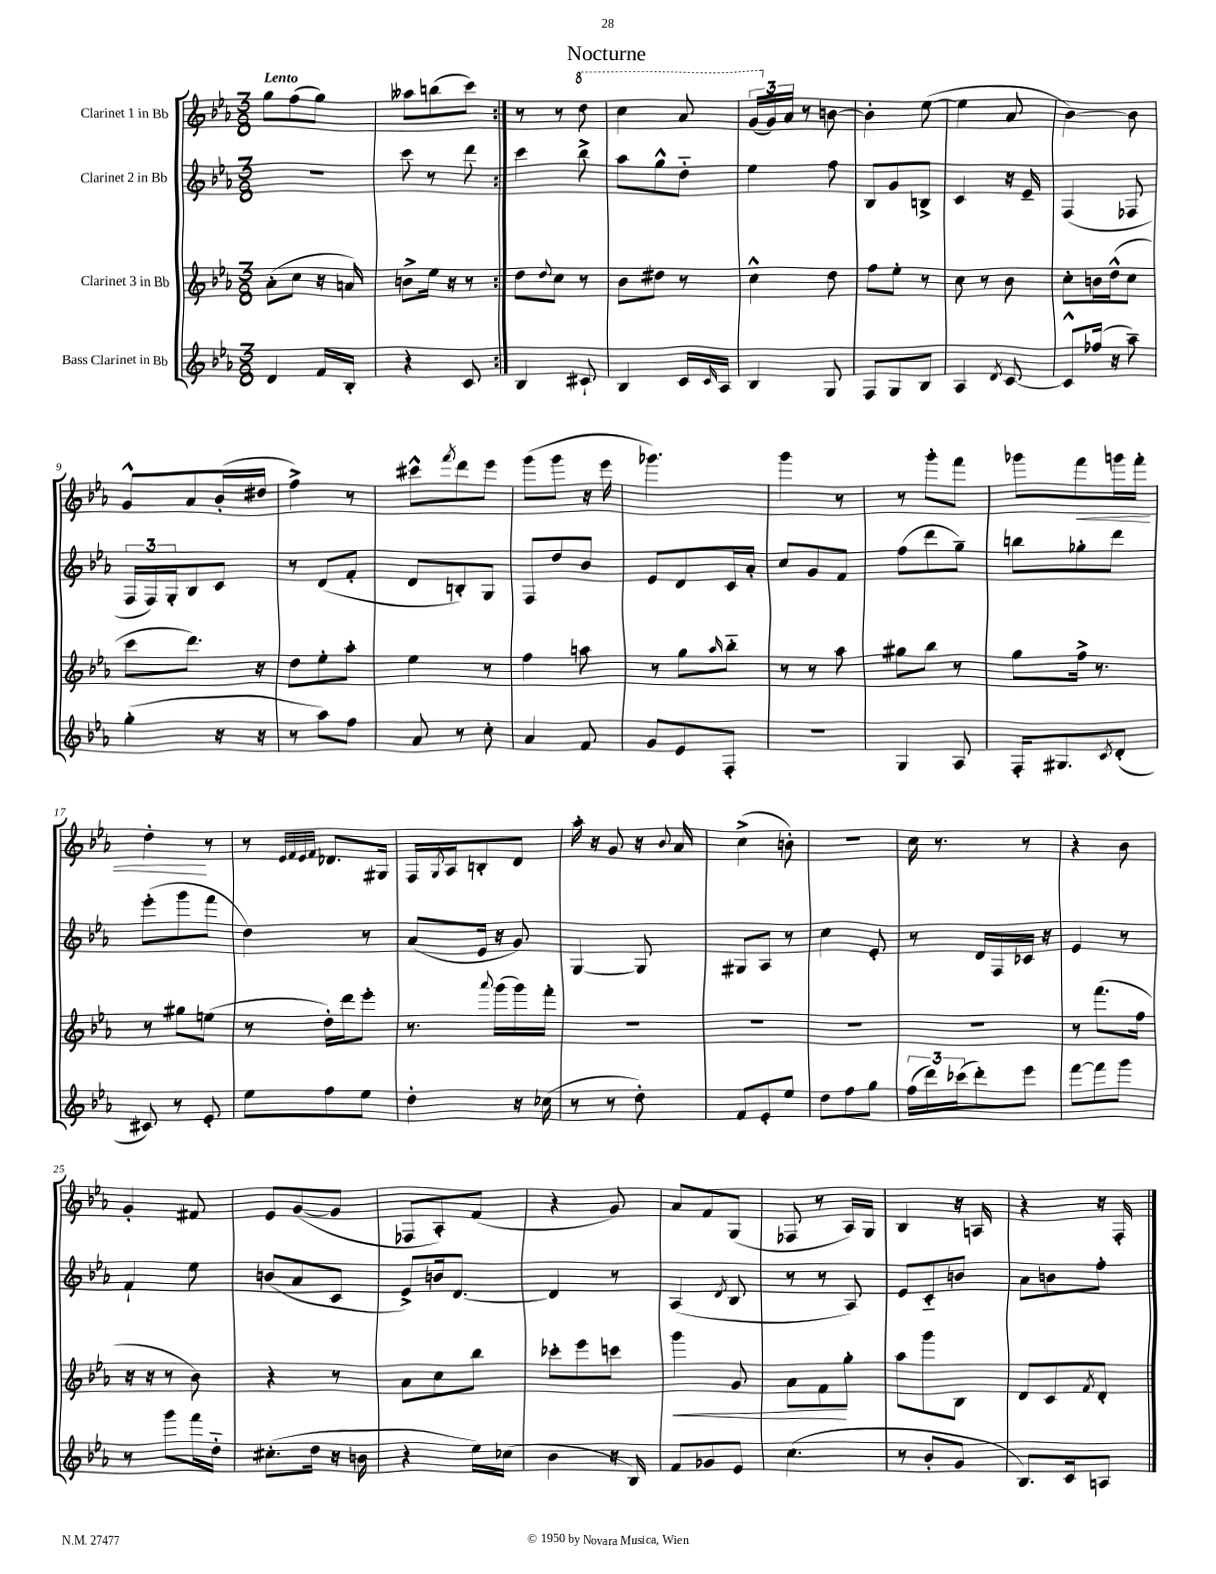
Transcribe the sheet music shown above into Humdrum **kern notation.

**kern	**kern	**kern	**kern
*staff4	*staff3	*staff2	*staff1
*clefG2	*clefG2	*clefG2	*clefG2
*k[b-e-a-]	*k[b-e-a-]	*k[b-e-a-]	*k[b-e-a-]
*M3/8	*M3/8	*M3/8	*M3/8
4d	(8a-'	4.r	8gg
.	8cc	.	(8ff
16f	16r	.	8gg)
16B-'	16a)	.	.
=	=	=	=
4r	8b^	8ccc	8aa--
.	16ee-	8r	(8bb
.	16r	.	.
8c	8r	8ddd	8ccc)
=:|!	=:|!	=:|!	=:|!
4B-	8dd	4ccc	8r
.	8qqdd	.	.
.	8cc	.	8r
8c#`	8r	8bb-^	8ddd
=	=	=	=
4B-	8b-	8aa-	4ccc
.	8dd#	8gg^^	.
16c	8r	8dd'~	8aa-
16qqc	.	.	.
16A-	.	.	.
=	=	=	=
4B-	4cc^^	4ee-	(24gg
.	.	.	24g)
.	.	.	24a-
.	.	.	8r
8G	8dd	8ff	[8b
=	=	=	=
8F	8ff	8B-	4b']
8G	8ee-'	8g	.
8B-	8r	8B^	([8ee-
=	=	=	=
4A-	8cc	4c	4ee-]
.	8r	.	.
8qd	.	.	.
[8c	8b-	16r	8a-
.	.	16e-~	.
=	=	=	=
8c^^]	8cc'	(4F	[4b-)
(16ff-	16b	.	.
16r	(16dd^^	.	.
8aa-~)	8cc	8F-	8b-]
=	=	=	=
(4gg'	8ccc	24F	8g^^
.	.	24F)	.
.	.	24G'	.
.	8.ddd)	8B-	8a-
16r	.	8c	(16b-'
16r	16r	.	16dd#
=	=	=	=
8r	8dd	8r	4ff^)
8aa-)	8ee-'	(8d	.
8ff	8aa-'	8f'	8r
=	=	=	=
8a-	4ee-	8d	8ccc#^^
.	.	.	8qfff
8r	.	8B')	8ddd
8cc'	8r	8G	8eee-
=	=	=	=
4a-	4ff	8F	(8ggg
.	.	8dd	8ggg
8f	8aa	8b-	16r
.	.	.	16eee-
=	=	=	=
8g	8r	8e-	4.ggg-)
8e-	8gg	8d	.
.	16qqaa-	.	.
8F'	8bb-'~	16c	.
.	.	16a-'	.
=	=	=	=
4.r	8r	8cc	4ggg
.	8r	8g	.
.	8aa-	8f	8r
=	=	=	=
4G	8gg#	(8ff	8r
.	8bb-	8ddd	8ggg'
8A-	8r	8gg~)	8fff
=	=	=	=
16F'	8gg	8bb	8ggg-
8.G#	.	.	.
.	16ff^	8gg-'	8fff
.	8.r	.	.
8qc	.	.	.
(8d'	.	8ddd	16ggg
.	.	.	16fff'
=	=	=	=
8c#)	8r	(8eee-'	4dd'
8r	8gg#	8ggg	.
8e-'	(8ee	8fff	8r
=	=	=	=
8ee-	8r	4dd)	8r
.	.	.	32qqe-
.	.	.	32qqf
.	.	.	32qqe-
.	.	.	32qqf
8ff	16dd')	.	8.d-
.	16ddd	.	.
8ee-	8eee-'	8r	.
.	.	.	16G#
=	=	=	=
4dd'	8.r	(8a-	16F
.	.	.	8qG
.	.	.	16A-
.	.	16e-	8B'
.	8qqaaa-	.	.
.	(16ggg	16r	.
16r	16ggg)	8g)	8d
(16cc-	16fff'	.	.
=	=	=	=
8r	4.r	[4G	16aa-'
.	.	.	16r
8r	.	.	8g
8dd')	.	8G]	16r
.	.	.	8qqb-
.	.	.	16a-
=	=	=	=
8f	4.r	8G#	(4cc^
8e-'	.	8A-	.
8ee-	.	8r	8b')
=	=	=	=
8dd	4.r	4cc	4.r
8ff	.	.	.
8gg	.	8e-'	.
=	=	=	=
(24ff	4.r	8r	16cc
24ddd)	.	.	.
.	.	.	8.r
(24ccc-	.	.	.
8ddd')	.	16d	.
.	.	16F	.
8eee-	.	16c-	8r
.	.	16r	.
=	=	=	=
[8fff	8r	4e-	4r
8fff]	(8.fff	.	.
8ggg	.	8r	8b-
.	16ff	.	.
=	=	=	=
8r	16r	4f`	4g'
.	16r	.	.
8ggg	8r	.	.
16fff	8b-)	8ee-	8f#
16dd'~	.	.	.
=	=	=	=
(8.cc#'	4r	(8b	8e-
.	.	8a-	([8g
16dd	.	.	.
16r	8r	8c	8g]
16b	.	.	.
=	=	=	=
4r	8a-	8e-^)	8F-
.	8cc	16b	8A-')
.	.	[8.d	.
16ee-)	8bb-	.	(8f
(16cc-	.	.	.
=	=	=	=
4b-	8ccc-'	4d]	4r
.	8eee-	.	.
16r	8ccc	8r	8g)
16B-)	.	.	.
=	=	=	=
8f	4ggg	(4A-	8a-
8g-	.	.	8f
.	.	8qd	.
8e-	8g	8B-	(8G
=	=	=	=
(4.cc	8a-	8r	8F-
.	8f	8r	8r
.	8gg'	8A-)	16A-)
.	.	.	16G
=	=	=	=
8r	8aa-	8e-	4B-
8b-'	8ggg	8c'~	.
8g	8B-	8b	16r
.	.	.	16A
=	=	=	=
8.B-)	8d	8a-	4r
.	8c	8b	.
16c	.	.	.
.	8qf	.	.
8A	8d'	8ff'	16r
.	.	.	16F'
==	==	==	==
*-	*-	*-	*-
